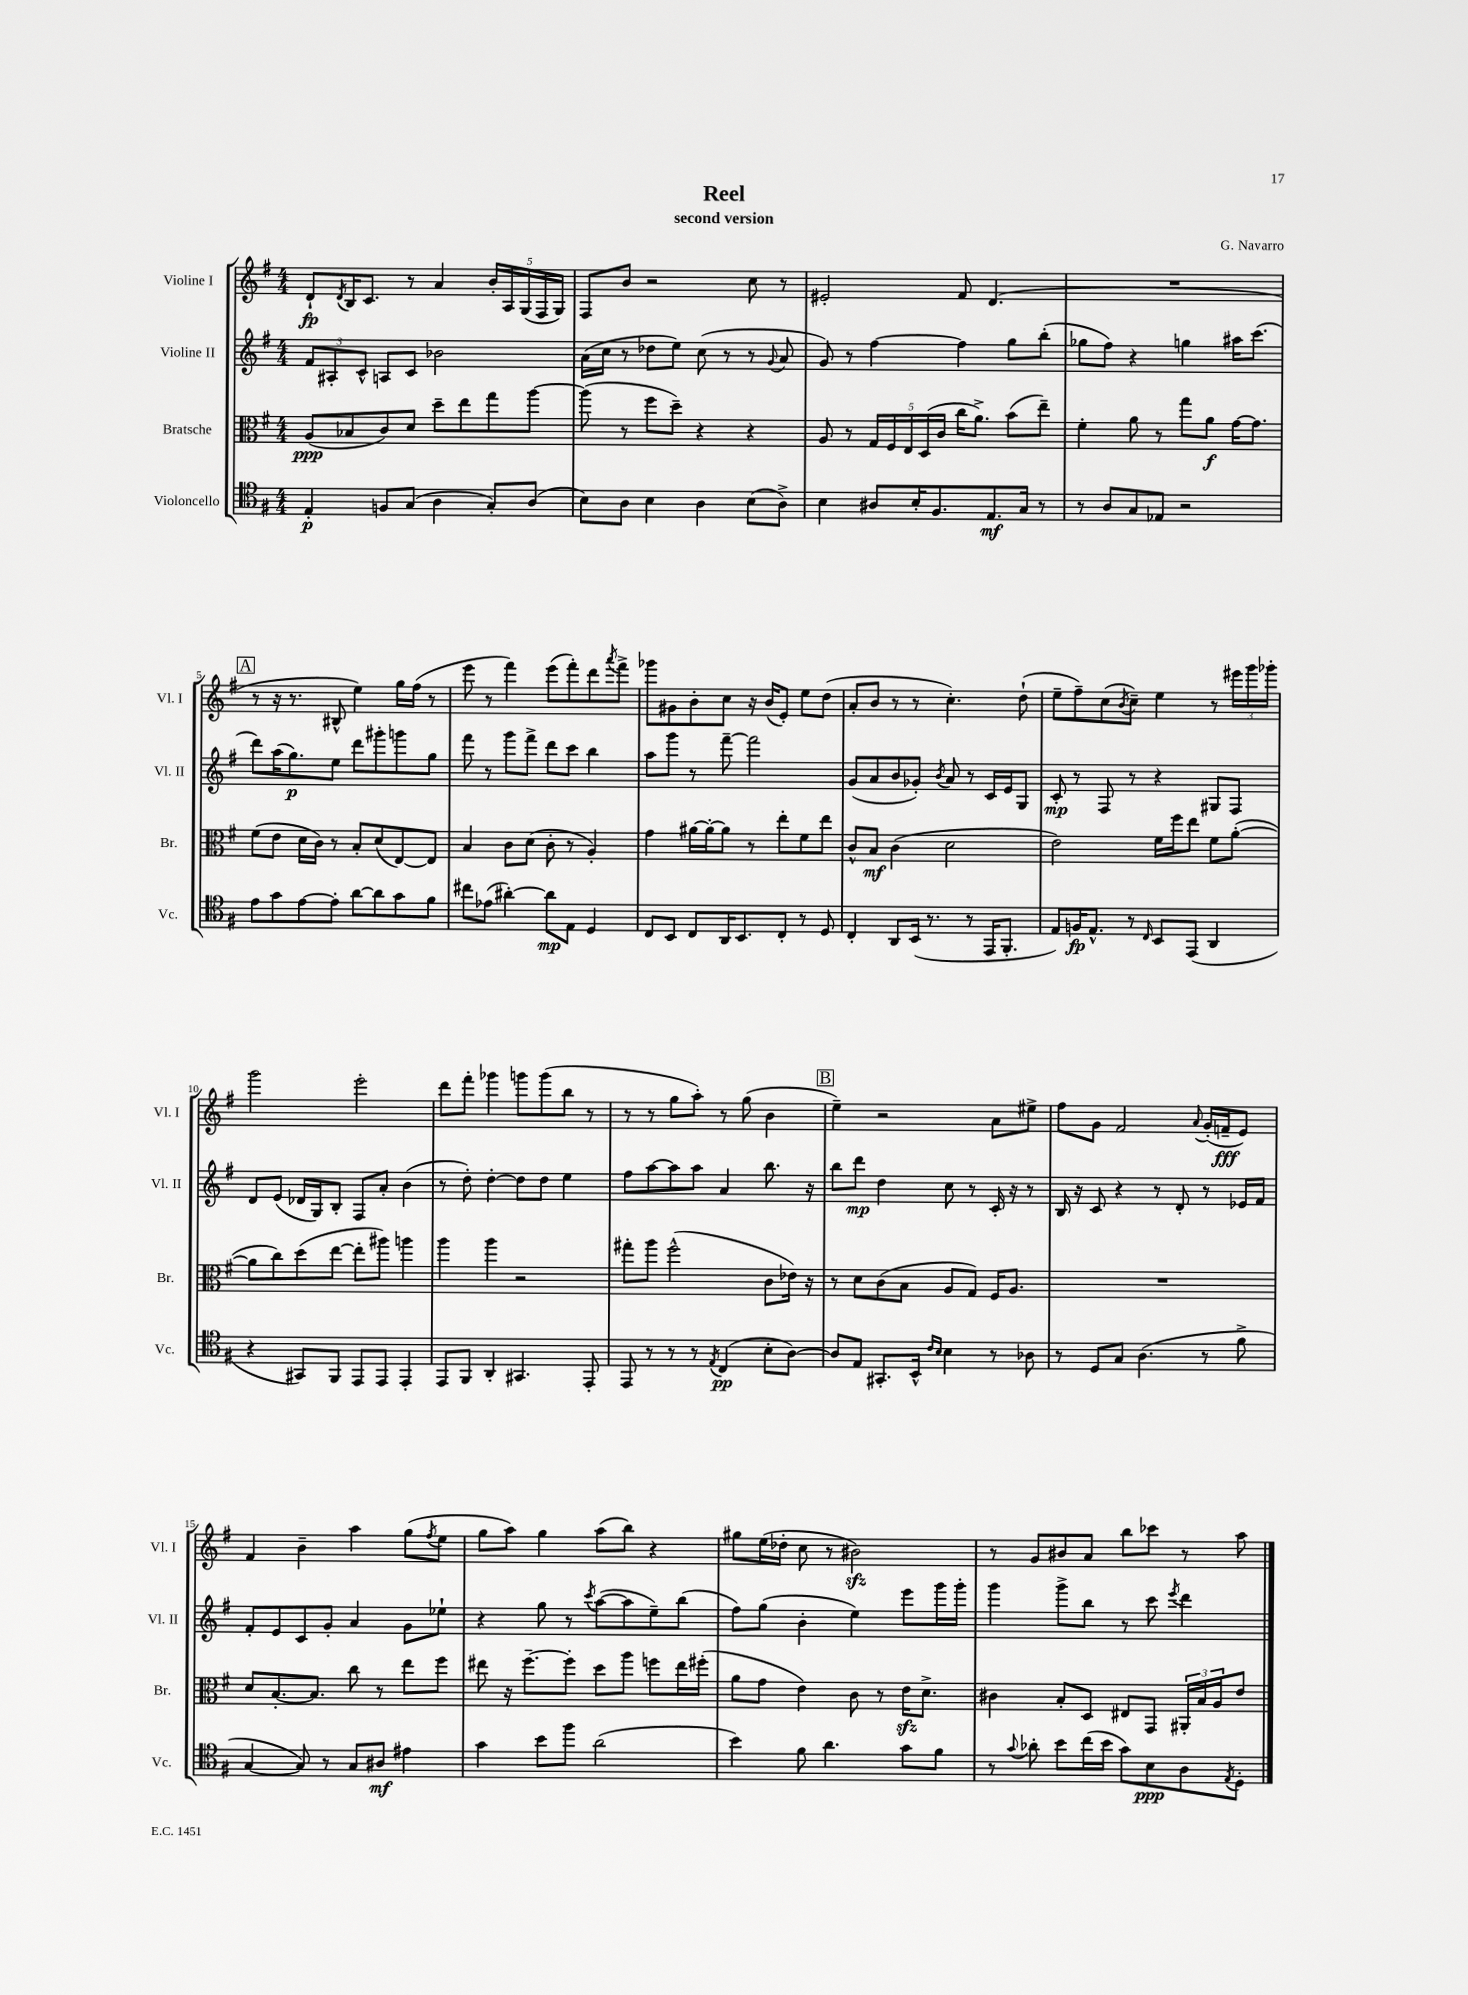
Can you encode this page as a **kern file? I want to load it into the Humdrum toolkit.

**kern	**kern	**kern	**kern
*staff4	*staff3	*staff2	*staff1
*clefC4	*clefC3	*clefG2	*clefG2
*k[f#]	*k[f#]	*k[f#]	*k[f#]
*M4/4	*M4/4	*M4/4	*M4/4
4E'	(8A	12f#	8d`
.	.	12A#'	.
.	.	.	8qd
.	8B-	.	16B
.	.	12c^^	.
.	.	.	8.c
8F	8c)	8A	.
(8G	8d	8c	8r
4A	8dd~	2b-	4a
.	8ee	.	.
8G')	8gg	.	20b'
.	.	.	20A
.	.	.	(20G
(8A	[8aa	.	.
.	.	.	20F#
.	.	.	20G)
=	=	=	=
8B)	(8aa]	(16a	8F#
.	.	16cc	.
8A	8r	8r	8b
4B	8ff#	8dd-	2r
.	8dd~)	8ee)	.
4A	4r	(8cc	.
.	.	8r	.
(8B	4r	8r	8cc
.	.	8qqg	.
8A^)	.	8a	8r
=	=	=	=
4B	8A	8g)	2e#'
.	8r	8r	.
8A#	20G	[4ff#	.
.	20F#	.	.
.	20E	.	.
16B'	.	.	.
.	(20D	.	.
8.F#	.	.	.
.	20c	.	.
.	16cc	4ff#]	8f#
.	8.a^)	.	.
8.E	.	.	(4.d
.	(8b	8gg	.
16G	.	.	.
8r	8ee~)	(8bb'	.
=	=	=	=
8r	4f#'	8gg-	1r
8A	.	8ff#)	.
8G	8a	4r	.
8E-	8r	.	.
2r	8gg	4gg	.
.	8a	.	.
.	[16g	16aa#	.
.	8.g]	(8.ccc	.
=	=	=	=
8e	(8f#	8ddd)	8r
8g	8e	(16aa	16r
.	.	8.gg)	8.r
[8e	16d	.	.
.	16c)	.	.
8e']	8r	8ee	8B#^^
[8a	8B'	8ddd	4ee)
8a]	(8d	8ggg#'	.
8g	[8E)	8ggg	16gg
.	.	.	(16ff#
8f#	8E]	8gg	8r
=	=	=	=
8cc#	4B	8fff#	8eee
(8e-	.	8r	8r
[4a#')	8c	8ggg	4fff#)
.	(8d	8fff#^	.
8a#]	8c'	8ddd	(8eee
8E	8r	8ccc	8fff#')
4D	4A')	4bb	8ddd
.	.	.	8qaaa
.	.	.	8fff#^
=	=	=	=
8C	4g	8aa	8ggg-
8BB	.	8ggg	8g#
8C	[16a#	8r	8b'
.	16a#'_	.	.
16AA	8a#]	[8fff#~	8cc
8.BB	.	.	.
.	8r	2fff#]	16r
.	.	.	(16b
8C'	8ee'	.	8e')
8r	8f#	.	8ee
8D	8ee	.	(8dd
=	=	=	=
4C'	8c^^	(8g	8a'
.	8B	8a	8b
8AA	(4c	8b	8r
(16BB	.	8g-')	8r
8.r	.	.	.
.	.	8qb	.
.	2d	8a	4.cc')
8r	.	8r	.
16EE	.	16c	.
8.FF#'	.	16e	.
.	.	8G	(8dd`
=	=	=	=
8E)	2e)	8c'	8ee~
16F	.	8r	8ff#~)
8.E^^	.	.	.
.	.	8F#	(8cc
.	.	.	8qb
8r	.	8r	8cc~)
16qqC	.	.	.
8BB	16f#	4r	4ee
.	16ff#	.	.
(8EE	8ee	.	.
4AA	8f#	8G#	8r
.	([8a'	8F#	24eee#
.	.	.	24ggg
.	.	.	24ggg-'
=	=	=	=
4r	8a]	8d	2ggg
.	8cc)	(8e	.
8GG#)	(8dd	16d-	.
.	.	16G)	.
8FF#	[8ee	8B'	.
8EE	8ee']	8F#	2eee'
8EE	8aa#)	8a'	.
4EE'	4aa	(4b	.
=	=	=	=
8EE	4aa	8r	8ddd
8FF#	.	8dd')	8fff#'
4AA'	4aa	[4dd'	4ggg-
4.GG#	2r	8dd]	8ggg
.	.	8dd	(8ggg
.	.	4ee	8bb
8EE'	.	.	8r
=	=	=	=
8EE	8gg#'	8ff#	8r
8r	8aa	[8aa	8r
8r	(2ff#^^	8aa]	8gg
8r	.	8aa	8aa')
8qE	.	.	.
(4C	.	4a	8r
.	.	.	(8gg
8B'	8c	8.bb	4b
[8A)	16e-)	.	.
.	16r	16r	.
=	=	=	=
8A]	8r	8bb	4ee~)
8E	8d	8ddd	.
8.GG#'	(8c	4dd	2r
.	8B	.	.
16BB^^	.	.	.
16qqc	.	.	.
16qqB	.	.	.
4B	8A	8cc	.
.	8G)	8r	.
8r	16F#	16c'	8a
.	8.A	16r	.
8A-	.	8r	8ee#^
=	=	=	=
8r	1r	16B	8ff#
.	.	16r	.
8D	.	8c	8g
8G	.	4r	2f#
(4.A	.	.	.
.	.	8r	.
.	.	8d'	.
.	.	.	8qqa
8r	.	8r	(16g'
.	.	.	16f~
8f#^	.	16e-	8e)
.	.	16f#	.
=	=	=	=
[4G	8d	8f#'	4f#
.	[8.B'	8e	.
8G])	.	8c	4b~
.	8.B]	.	.
8r	.	8g'	.
8G	8cc	4a	4aa
8A#	8r	.	.
4e#	8ee	8g	(8gg
.	.	.	8qff#
.	8ff#	8ee-`	8ee
=	=	=	=
4g	8ee#	4r	8gg
.	16r	.	8aa)
.	[8.ff#~	.	.
8b	.	8gg	4gg
8ff#	8ff#']	8r	.
.	.	8qccc	.
(2a	8dd	([8aa	(8aa
.	8aa	8aa]	8bb)
.	8ff	8ee~)	4r
.	16ee#	(8bb	.
.	(16ff#'	.	.
=	=	=	=
4b)	8a	8ff#)	8gg#
.	8g	(8gg	(16ee
.	.	.	16dd-'
8f#	4e)	4b'	8cc
4.a	.	.	8r
.	8c	4ee)	2b#)
.	8r	.	.
8g	16e	8eee	.
.	8.d^	.	.
8f#	.	16ggg	.
.	.	16ggg'	.
=	=	=	=
8r	4c#	4ggg	8r
8qqg	.	.	.
8a-'	.	.	8g
8b	8B'	8ggg^	8b#
(16cc	8D	8bb	8a
16b	.	.	.
8g)	8E#	8r	8bb
8B	8GG	8ccc	8ccc-
.	.	8qeee	.
8A	24AA#'	4ddd	8r
.	24B	.	.
.	24A	.	.
8qE	.	.	.
8D'	8e	.	8aa
==	==	==	==
*-	*-	*-	*-
